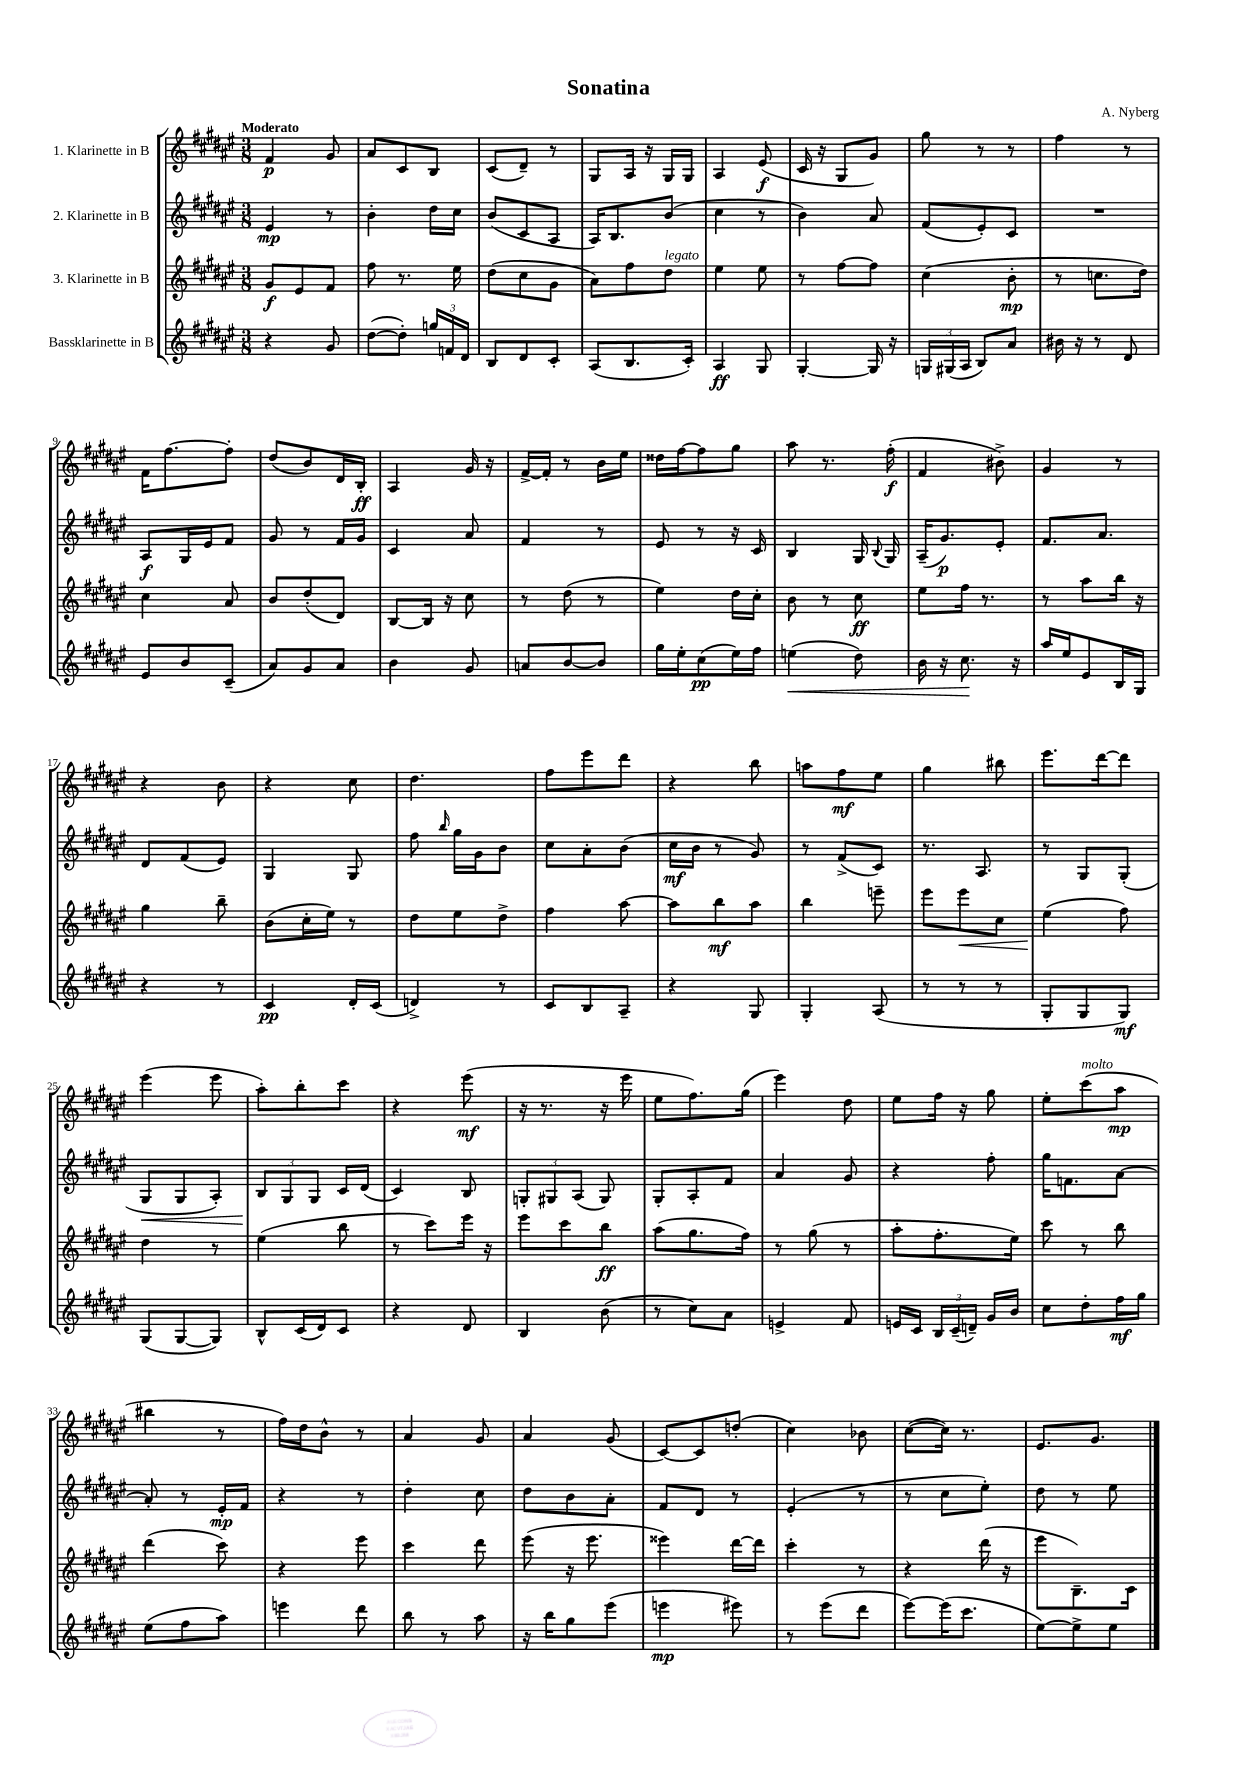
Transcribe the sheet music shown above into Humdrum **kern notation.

**kern	**kern	**kern	**kern
*staff4	*staff3	*staff2	*staff1
*clefG2	*clefG2	*clefG2	*clefG2
*k[f#c#g#d#a#e#]	*k[f#c#g#d#a#e#]	*k[f#c#g#d#a#e#]	*k[f#c#g#d#a#e#]
*M3/8	*M3/8	*M3/8	*M3/8
4r	8g#	4e#	4f#
.	8e#	.	.
8g#	8f#	8r	8g#
=	=	=	=
([8dd#	8ff#	4b'	8a#
8dd#'])	8.r	.	8c#
24gg	.	16dd#	8B
24f	.	.	.
.	16ee#	16cc#	.
24d#	.	.	.
=	=	=	=
8B	(8dd#	(8b	(8c#
8d#	8cc#	8c#	8d#~)
8c#'	8g#	8A#	8r
=	=	=	=
(8A#	8a#)	16A#)	8G#
.	.	8.B	.
8.B	8ff#	.	16A#
.	.	.	16r
.	8dd#	(8b	16G#
16c#')	.	.	16G#
=	=	=	=
4A#	4ee#	4cc#	4A#
8G#	8ee#	8r	(8e#
=	=	=	=
[4G#'	8r	4b)	16c#
.	.	.	16r
.	[8ff#	.	8G#
16G#]	8ff#]	8a#	8g#)
16r	.	.	.
=	=	=	=
24G	(4cc#	(8f#	8gg#
(24G#	.	.	.
24A#	.	.	.
8B)	.	8e#')	8r
8a#	8b'	8c#	8r
=	=	=	=
16b#	8r	4.r	4ff#
16r	.	.	.
8r	8.cc	.	.
8d#	.	.	8r
.	16dd#)	.	.
=	=	=	=
8e#	4cc#	8A#	16f#
.	.	.	[8.ff#
8b	.	16G#	.
.	.	16e#	.
(8c#~	8a#	8f#	8ff#']
=	=	=	=
8a#)	8b	8g#	(8dd#
8g#	(8dd#'	8r	8b)
8a#	8d#)	16f#	16d#
.	.	16g#	16B'
=	=	=	=
4b	[8B	4c#	4A#
.	16B]	.	.
.	16r	.	.
8g#	8cc#	8a#	16g#
.	.	.	16r
=	=	=	=
8a	8r	4f#	[16f#^
.	.	.	16f#']
[8b	(8dd#	.	8r
8b]	8r	8r	16b
.	.	.	16ee#
=	=	=	=
16gg#	4ee#)	8e#	16dd##
16ee#'	.	.	[16ff#
(8cc#	.	8r	8ff#]
16ee#)	16dd#	16r	8gg#
16ff#	16cc#'	16c#	.
=	=	=	=
(4ee	8b	4B	8aa#
.	8r	.	8.r
8dd#)	8cc#	16G#	.
.	.	8qqB	.
.	.	16G#	(16ff#'
=	=	=	=
16b	8ee#	(16A#~	4f#
16r	.	8.g#)	.
8.cc#	16ff#	.	.
.	8.r	.	.
.	.	8e#'	8b#^)
16r	.	.	.
=	=	=	=
16aa#	8r	8.f#	4g#
16ee#	.	.	.
8e#	8aa#	.	.
.	.	8.a#	.
16B	16bb	.	8r
16G#	16r	.	.
=	=	=	=
4r	4gg#	8d#	4r
.	.	(8f#	.
8r	8bb~	8e#)	8b
=	=	=	=
4c#	(8b	4G#	4r
.	16cc#'	.	.
.	16ee#)	.	.
16d#'	8r	8G#	8cc#
(16c#	.	.	.
=	=	=	=
4d^)	8dd#	8ff#	4.dd#
.	.	16qqbb	.
.	8ee#	16gg#	.
.	.	16g#	.
8r	8dd#^	8b	.
=	=	=	=
8c#	4ff#	8cc#	8ff#
8B	.	8a#'	8eee#
8A#~	[8aa#	(8b	8ddd#
=	=	=	=
4r	8aa#]	16cc#	4r
.	.	16b	.
.	8bb	8r	.
8G#	8aa#	8g#)	8bb
=	=	=	=
4G#'	4bb	8r	8aa
.	.	(8f#^	8ff#
(8A#	8eee~	8c#)	8ee#
=	=	=	=
8r	8eee#	8.r	4gg#
8r	8eee#	.	.
.	.	8.A#	.
8r	8cc#	.	8bb#
=	=	=	=
8G#'	(4ee#	8r	8.eee#
8G#	.	8G#	.
.	.	.	[16ddd#
8G#)	8ff#)	(8G#'	8ddd#]
=	=	=	=
(8G#	4dd#	8G#	(4eee#
[8G#	.	8G#	.
8G#])	8r	8A#')	8eee#
=	=	=	=
8B^^	(4ee#	12B	8aa#')
.	.	12G#	.
(16c#	.	.	8bb'
.	.	12G#	.
16d#)	.	.	.
8c#	8bb	16c#	8ccc#
.	.	(16d#	.
=	=	=	=
4r	8r	4c#)	4r
.	8ccc#)	.	.
8d#	16eee#	8B	(8eee#
.	16r	.	.
=	=	=	=
4B	8eee#	12G'	16r
.	.	.	8.r
.	.	12G#	.
.	8ccc#	.	.
.	.	(12A#	.
(8b	8bb	8G#)	16r
.	.	.	16eee#
=	=	=	=
8r	(8aa#	8G#'	8ee#
8cc#)	8.gg#	8A#'	8.ff#)
8a#	.	8f#	.
.	16ff#)	.	(16gg#
=	=	=	=
4e^	8r	4a#	4eee#)
.	(8gg#	.	.
8f#	8r	8g#	8dd#
=	=	=	=
16e	8aa#'	4r	8ee#
16c#	.	.	.
24B	8.ff#'	.	16ff#
(24c#~	.	.	.
.	.	.	16r
24d~)	.	.	.
16g#	.	8ff#'	8gg#
16b	16ee#)	.	.
=	=	=	=
8cc#	8ccc#	16gg#	8ee#'
.	.	8.f	.
8dd#'	8r	.	(8ccc#
16ff#	8bb	[8a#	8aa#
16gg#	.	.	.
=	=	=	=
(8ee#	(4ddd#	8a#']	4bb#
8ff#	.	8r	.
8aa#)	8ccc#)	16e#'	8r
.	.	16f#	.
=	=	=	=
4eee	4r	4r	16ff#)
.	.	.	16dd#
.	.	.	8b^^
8ddd#	8eee#	8r	8r
=	=	=	=
8bb	4ccc#	4dd#'	4a#
8r	.	.	.
8aa#	8ddd#	8cc#	8g#
=	=	=	=
16r	(8eee#	8dd#	4a#
16bb	.	.	.
8gg#	16r	8b	.
.	8.eee#	.	.
(8eee#	.	8a#'	(8g#
=	=	=	=
4eee	4eee##)	8f#	[8c#)
.	.	8d#	8c#]
8eee#)	[16ddd#	8r	(8dd'
.	16ddd#]	.	.
=	=	=	=
8r	4ccc#'	(4e#'	4cc#)
(8eee#	.	.	.
8ddd#	8r	8r	8b-
=	=	=	=
[8eee#)	4r	8r	([8cc#
(16eee#]	.	8cc#	16cc#])
8.ccc#	.	.	8.r
.	(16ddd#	8ee#')	.
.	16r	.	.
=	=	=	=
[8ee#)	8eee#	8dd#	8.e#
8ee#^]	8.B~)	8r	.
.	.	.	8.g#
8ee#	.	8ee#	.
.	16c#	.	.
==	==	==	==
*-	*-	*-	*-
